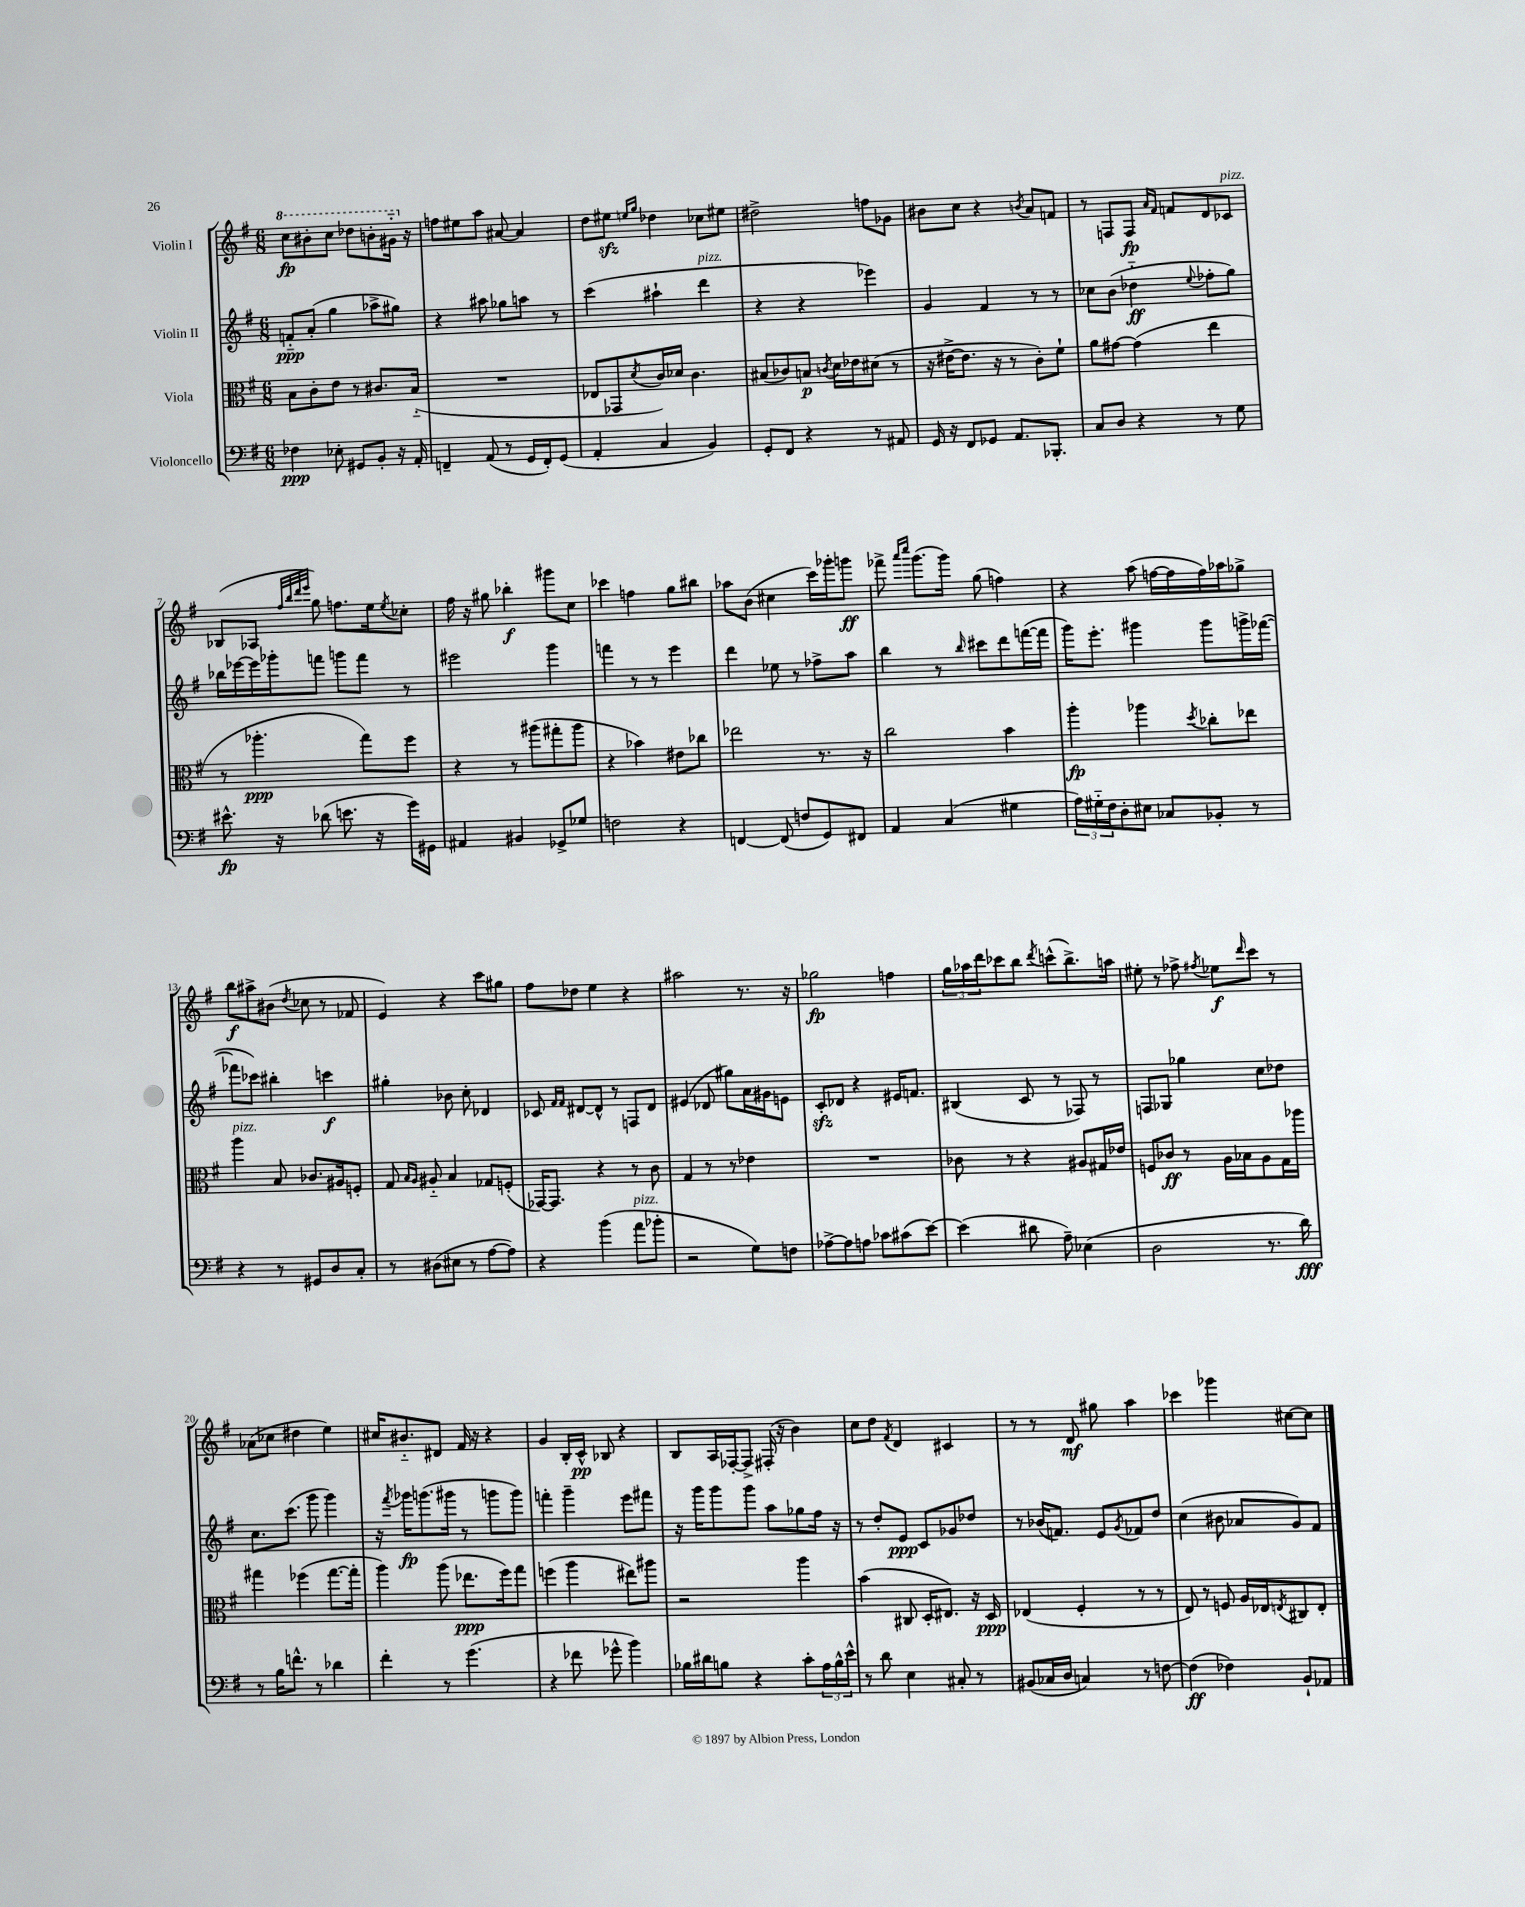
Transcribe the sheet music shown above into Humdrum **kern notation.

**kern	**dynam	**kern	**dynam	**kern	**dynam	**kern	**dynam
*part4	*part4	*part3	*part3	*part2	*part2	*part1	*part1
*staff4	*staff4	*staff3	*staff3	*staff2	*staff2	*staff1	*staff1
*I"Violoncello	*	*I"Viola	*	*I"Violin II	*	*I"Violin I	*
*clefF4	*	*clefC3	*	*clefG2	*	*clefG2	*
*k[f#]	*	*k[f#]	*	*k[f#]	*	*k[f#]	*
*M6/8	*	*M6/8	*	*M6/8	*	*M6/8	*
*	*	*	*	*	*	*8va	*
=1	=1	=1	=1	=1	=1	=1	=1
4F-X\	ppp	8B\L	.	8fn/L	ppp	8ccc\L	fp
.	.	8c'\	.	(8a'/J	.	8bb#X'\	.
8E-X'\	.	8e\J	.	4gg\	.	8ccc\J	.
8GG#X/L	.	8r	.	.	.	8ddd-X\L	.
8BB'/J	.	8.c#X/L	.	8aa-X^\L	.	8bbn'\	.
16r	.	.	.	8gg#X\J)	.	16gg#X\Jk	.
*	*	*	*	*	*	*X8va	*
16AA'/	.	(16B/Jk	.	.	.	16r	.
=2	=2	=2	=2	=2	=2	=2	=2
4FFn~/	.	2.r	.	4r	.	8ffn\L	.
.	.	.	.	.	.	8ee#X\	.
(8AA/	.	.	.	8aa#X\	.	8aa\J	.
8r	.	.	.	8gg-X\L	.	[8a#X/	.
16GG/LL	.	.	.	8aan\J	.	4a#/]	.
16FF'/J)	.	.	.	.	.	.	.
(8GG/J	.	.	.	8r	.	.	.
=3	=3	=3	=3	=3	=3	=3	=3
4AA'/	.	8E-X/L	.	(4ccc\	.	8dd\L	.
.	.	8GG-X/	.	.	.	8ee#Xzz\J	.
.	.	.	.	.	.	16qqeen/LL	.
.	.	8qd/	.	.	.	16qqgg/JJ	.
4C/	.	16c/L)	.	4aa#X`\	.	4dd-X\	.
.	.	16d-X/JJ	.	.	.	.	.
.	.	4.c\	.	.	.	.	.
!	!	!	!	!LO:TX:a:i:t=pizz.	!	!	!
4BB/)	.	.	.	4ddd\	.	8cc-X\L	.
.	.	.	.	.	.	8ee#X\J	.
=4	=4	=4	=4	=4	=4	=4	=4
8GG'/L	.	(8B#X/L	.	4r	.	2dd#X^\	.
8FF#/J	.	8c-X/)	.	.	.	.	.
4r	.	8Bn/J	p	4r	.	.	.
.	.	8qcn/	.	.	.	.	.
.	.	16d\LL	.	.	.	.	.
.	.	16e-X\J	.	.	.	.	.
8r	.	(8d#X\J	.	4eee-X\)	.	8ffn\L	.
8AA#X/	.	8r	.	.	.	8g-X\J	.
=5	=5	=5	=5	=5	=5	=5	=5
16GG/	.	16r	.	4g/	.	8b#X\L	.
16r	.	[16e#X^\KL	.	.	.	.	.
8FF#/L	.	8.e#\J]	.	.	.	8cc\J	.
8GG-X/J	.	.	.	4f#/	.	4r	.
.	.	16r	.	.	.	.	.
8.AA/L	.	8r	.	.	.	.	.
.	.	.	.	.	.	8qbn/	.
.	.	8c'\L)	.	8r	.	8a/L	.
8.BBB-X'/J	.	.	.	.	.	.	.
.	.	8f#`\J	.	8r	.	8fn/J	.
=6	=6	=6	=6	=6	=6	=6	=6
8C/L	.	8a\L	.	8cc-X\L	.	8r	.
8D/J	.	[8g#X\J	.	(8b\J	.	8Fn/L	.
4r	.	(4g#\]	.	4dd-X\	ff	8F/J	fp
.	.	.	.	.	.	16qqa/LL	.
.	.	.	.	.	.	16qqf#/JJ	.
.	.	.	.	.	.	8fn/L	.
.	.	.	.	8qqee/	.	.	.
8r	.	4ee\	.	8ff-X'\L	.	8d/	.
!	!	!	!	!	!	!LO:TX:a:i:t=pizz.	!
8G\	.	.	.	8gg\J)	.	8c-X/J	.
!!LO:LB:g=z
=7	=7	=7	=7	=7	=7	=7	=7
8.e#X^^\	fp	8r	.	16bb-X\LL	.	(8B-X/L	.
.	.	.	.	[16eee-X\	.	.	.
.	.	4.aa-X'\	ppp	16eee-\]	.	8A-X/J	.
16r	.	.	.	16ggg-X'\J	.	.	.
.	.	.	.	.	.	32qqff#/LLL	.
.	.	.	.	.	.	32qqbb/	.
.	.	.	.	.	.	32qqddd/	.
.	.	.	.	.	.	32qqeee/JJJ	.
(8d-X\	.	.	.	8fffn\J	.	8gg\)	.
8.en\	.	.	.	8gggn\L	.	8.ffn\L	.
.	.	8gg\L)	.	8fff\J	.	.	.
16r	.	.	.	.	.	16ee\k	.
.	.	.	.	.	.	8qee/	.
16g\LL)	.	8ff#\J	.	8r	.	8cc-X'\J	.
16GG#X\JJ	.	.	.	.	.	.	.
=8	=8	=8	=8	=8	=8	=8	=8
4AA#X/	.	4r	.	2eee#X\	.	16ff#\	.
.	.	.	.	.	.	16r	.
.	.	.	.	.	.	8gg#X\	.
4BB#X/	.	8r	.	.	.	4bb-X'\	f
.	.	(8aa#X\L	.	.	.	.	.
8GG-X^/L	.	8gg#X'\	.	4ggg\	.	8ggg#X\L	.
8G-X/J	.	8aa#\J	.	.	.	8cc\J	.
=9	=9	=9	=9	=9	=9	=9	=9
2Fn\	.	4r	.	4fffn\	.	4ccc-X\	.
.	.	4b-X\)	.	8r	.	4ffn\	.
.	.	.	.	8r	.	.	.
4r	.	8e#X\L	.	4eee\	.	8gg\L	.
.	.	8cc-X\J	.	.	.	8bb#X\J	.
=10	=10	=10	=10	=10	=10	=10	=10
[4FFn/	.	2ee-X\	.	4ddd\	.	8aa-X\L	.
.	.	.	.	.	.	(8b\J	.
(8FF/]	.	.	.	8ee-X\	.	4cc#X\	.
8Fn/L	.	.	.	8r	.	.	.
8GG/)	.	8.r	.	8ff-X^\L	.	16ccc\LL)	.
.	.	.	.	.	.	16ggg-X'\J	.
8FF#X/J	.	.	.	8aa\J	.	8gggn\J	ff
.	.	16r	.	.	.	.	.
=11	=11	=11	=11	=11	=11	=11	=11
4AA/	.	2cc\	.	4bb\	.	8fff-X^\	.
.	.	.	.	.	.	16qqaaa/LL	.
.	.	.	.	.	.	16qqcccc/JJ	.
.	.	.	.	.	.	(8.ggg\L	.
(4C/	.	.	.	8r	.	.	.
.	.	.	.	.	.	16ggg\Jk)	.
.	.	.	.	16qqbb/	.	.	.
.	.	.	.	8ccc#X\L	.	(8gg\	.
4G#X\	.	4b\	.	8ddd\	.	4ffn\)	.
.	.	.	.	([16fffn\L	.	.	.
.	.	.	.	16fff\JJ]	.	.	.
=12	=12	=12	=12	=12	=12	=12	=12
24A\LL)	.	4aa'\	fp	16ggg\KL)	.	4r	.
24G#X\	.	.	.	.	.	.	.
.	.	.	.	8.eee'\J	.	.	.
24F#\J	.	.	.	.	.	.	.
8D'\	.	.	.	.	.	.	.
8E#X\J	.	4aa-X\	.	4ggg#X\	.	(8aa\	.
8C-X/L	.	.	.	.	.	[16ffn\LL	.
.	.	.	.	.	.	16ff\]	.
.	.	8qdd/	.	.	.	.	.
8BB-X'/J	.	8cc-X'\L	.	8ggg#\L	.	16ff\)	.
.	.	.	.	.	.	16aa-X\J	.
8r	.	8ee-X\J	.	16gggn^\L	.	8gg-X^\J	.
.	.	.	.	([16fff-X\JJ	.	.	.
!!LO:LB:g=z
=13	=13	=13	=13	=13	=13	=13	=13
!	!	!LO:TX:a:i:t=pizz.	!	!	!	!	!
4r	.	4aa\	.	8fff-X\L]	.	8bb\L	f
.	.	.	.	8ccc-X\J)	.	8aa#X^\	.
8r	.	8B/	.	4bb#X'\	.	(8b#X\J	.
.	.	.	.	.	.	8qdd/	.
8GG#X/L	.	8.c-X/L	.	.	.	8cc-X\	.
8D/	.	.	.	4cccn\	f	8r	.
.	.	16A#X/k	.	.	.	.	.
8C'/J	.	8Fn'/J	.	.	.	8f-X/	.
=14	=14	=14	=14	=14	=14	=14	=14
8r	.	8G/	.	4gg#X'\	.	4e/)	.
.	.	16qqB/LL	.	.	.	.	.
.	.	16qqA/JJ	.	.	.	.	.
(8D#X\L	.	8A#X/	.	.	.	.	.
8E#X\J	.	4B/	.	8b-X\	.	4r	.
8r	.	.	.	8cc'\	.	.	.
[8A\L	.	8G-X/L	.	4d-X/	.	8ccc\L	.
8A\J])	.	(8Fn'/J	.	.	.	8gg#X\J	.
=15	=15	=15	=15	=15	=15	=15	=15
4r	.	[16GG-X/KL)	.	8c-X/	.	8ff#\L	.
.	.	8.GG-/J]	.	.	.	.	.
.	.	.	.	16qqf#/LL	.	.	.
.	.	.	.	16qqf#/JJ	.	.	.
.	.	.	.	[8d#X/L	.	8dd-X\J	.
(4b\	.	4r	.	8d#^^/J]	.	4ee\	.
.	.	.	.	8r	.	.	.
!LO:TX:a:i:t=pizz.	!	!	!	!	!	!	!
8a\L	.	8r	.	8Fn/L	.	4r	.
8b-X'\J	.	8c\	.	8d#/J	.	.	.
=16	=16	=16	=16	=16	=16	=16	=16
2r	.	4G/	.	(4e#X/	.	2aa#X\	.
.	.	8r	.	8d-X/	.	.	.
.	.	8r	.	8gg#X\L)	.	.	.
8G\L)	.	4e-X\	.	16a\L	.	8.r	.
.	.	.	.	16g#X\J	.	.	.
8Fn\J	.	.	.	8en\J	.	.	.
.	.	.	.	.	.	16r	.
=17	=17	=17	=17	=17	=17	=17	=17
[8A-X^\L	.	2.r	.	8czz'/L	.	2gg-X\	fp
8A-\]	.	.	.	8d-X/J	.	.	.
8An\J	.	.	.	4r	.	.	.
8c-X\L	.	.	.	.	.	.	.
(8c#X\	.	.	.	16e#X/KL	.	4ffn\	.
.	.	.	.	8.fn/J	.	.	.
[8e\J)	.	.	.	.	.	.	.
=18	=18	=18	=18	=18	=18	=18	=18
(4e\]	.	8c-X\	.	(4B#X/	.	24gg\LL	.
.	.	.	.	.	.	24aa-X\	.
.	.	.	.	.	.	24ddd\J	.
.	.	8r	.	.	.	8ccc-X\	.
8d#X\	.	4r	.	8c/	.	8bb\J	.
.	.	.	.	.	.	8qddd/	.
8A~\)	.	.	.	8r	.	(8cccn^^\L	.
(4E-X\	.	8A#X/L	.	8F-X/)	.	8.bb^\)	.
.	.	16G#X/L	.	8r	.	.	.
.	.	16e-X/JJ	.	.	.	16aan\Jk	.
=19	=19	=19	=19	=19	=19	=19	=19
2D\	.	8Fn/L	.	8Fn/L	.	8ee#X'\	.
.	.	8c-X/J	ff	8G-X/J	.	8r	.
.	.	8r	.	4gg-X\	.	8ff-X^\	.
.	.	.	.	.	.	8qff#X/	.
.	.	16A\LL	.	.	.	8ee-X\L	f
.	.	16B-X\J	.	.	.	.	.
.	.	.	.	.	.	16qqddd/	.
8.r	.	8A\	.	8cc\L	.	8ccc\J	.
.	.	16G\L	.	8dd-X\J	.	8r	.
16d\)	fff	16aa-X\JJ	.	.	.	.	.
!!LO:LB:g=z
=20	=20	=20	=20	=20	=20	=20	=20
8r	.	4gg#X\	.	8.cc\L	.	(8a-X\L	.
16B\KL	.	.	.	.	.	8cc-X\J	.
8.fn^^\J	.	.	.	(8.ccc\J	.	.	.
.	.	(4ff-X\	.	.	.	4dd#X\	.
8r	.	.	.	8ggg\	.	.	.
4d-X\	.	[8.gg#\L	.	4ggg\)	.	4ee\)	.
.	.	16gg#'\Jk]	.	.	.	.	.
=21	=21	=21	=21	=21	=21	=21	=21
4f#'\	.	4aa\)	.	16r	.	16cc#X/KL	.
.	.	.	.	8qfff#/	.	.	.
.	.	.	.	16ggg-X\KL	fp	8.b#X/	.
.	.	.	.	(8.gggn\	.	.	.
8r	.	(8aa\	.	.	.	8d#X/J	.
.	.	.	.	16ggg#X\Jk	.	.	.
(4.g\	.	8.ee-X\L	ppp	8r	.	16f#/	.
.	.	.	.	.	.	16r	.
.	.	.	.	8gggn\L	.	4r	.
.	.	16ff#\k)	.	.	.	.	.
.	.	8gg\J	.	8ggg\J)	.	.	.
=22	=22	=22	=22	=22	=22	=22	=22
4r	.	(4ffn\	.	4fffn'\	.	4g/	.
8f-X\	.	4aa\	.	4ggg~\	.	16B'/LL	.
.	.	.	.	.	.	16c^^/JJ	pp
8g-X^^\	.	.	.	.	.	8B-X/	.
4b\)	.	8ee#X\L)	.	8eee\L	.	4r	.
.	.	8aa#X\J	.	8fff#X\J	.	.	.
=23	=23	=23	=23	=23	=23	=23	=23
16B-X\LL	.	2r	.	16r	.	8B/L	.
16d#X\J	.	.	.	16ggg\KL	.	.	.
8Bn\J	.	.	.	8ggg\	.	16A/L	.
.	.	.	.	.	.	[16F-X'/J	.
4r	.	.	.	8ggg\J	.	8F-^/J]	.
.	.	.	.	8aa\L	.	(16F#X'/	.
.	.	.	.	.	.	16r	.
8c'\L	.	4aa\	.	8gg-X\	.	4b\)	.
24A\L	.	.	.	16ff#\Jk	.	.	.
24B^^\	.	.	.	.	.	.	.
.	.	.	.	16r	.	.	.
24e^^\JJ	.	.	.	.	.	.	.
=24	=24	=24	=24	=24	=24	=24	=24
8r	.	(4b\	.	8r	.	8cc\L	.
8d\	.	.	.	8dd'/L	.	8dd\J	.
.	.	.	.	.	.	8qf#/	.
4E\	.	8C#X/	.	8e/J	ppp	4d/	.
.	.	16D'/KL	.	8c/L	.	.	.
.	.	8.E#X/J)	.	.	.	.	.
8C#X'/	.	.	.	8g-X/	.	4c#X/	.
8r	.	16r	.	8dd-X/J	.	.	.
.	.	16D/	ppp	.	.	.	.
=25	=25	=25	=25	=25	=25	=25	=25
(8BB#X/L	.	(4E-X/	.	8r	.	8r	.
16C-X/L	.	.	.	(16b-X/KL	.	8r	.
16D/JJ	.	.	.	8.fn/J)	.	.	.
4Cn/)	.	4F#'/	.	.	.	8d/	mf
.	.	.	.	8e/L	.	8gg#X\	.
.	.	.	.	8qg/	.	.	.
8r	.	8r	.	8f-X/	.	4aa\	.
[8Fn\	.	8r	.	8dd/J	.	.	.
=26	=26	=26	=26	=26	=26	=26	=26
(4F\]	ff	8E/)	.	(4cc\	.	4ccc-X\	.
.	.	8r	.	.	.	.	.
4F-X\)	.	8Fn/	.	8b#X\	.	4ggg-X\	.
.	.	16A/LL	.	8a-X/L	.	.	.
.	.	16E-X/J	.	.	.	.	.
.	.	8qEn/	.	.	.	.	.
8BB`/L	.	8C#X/	.	8g/)	.	[8cc#X\L	.
8AA-X/J	.	8E'/J	.	8f#/J	.	8cc#\J]	.
==	==	==	==	==	==	==	==
*-	*-	*-	*-	*-	*-	*-	*-
